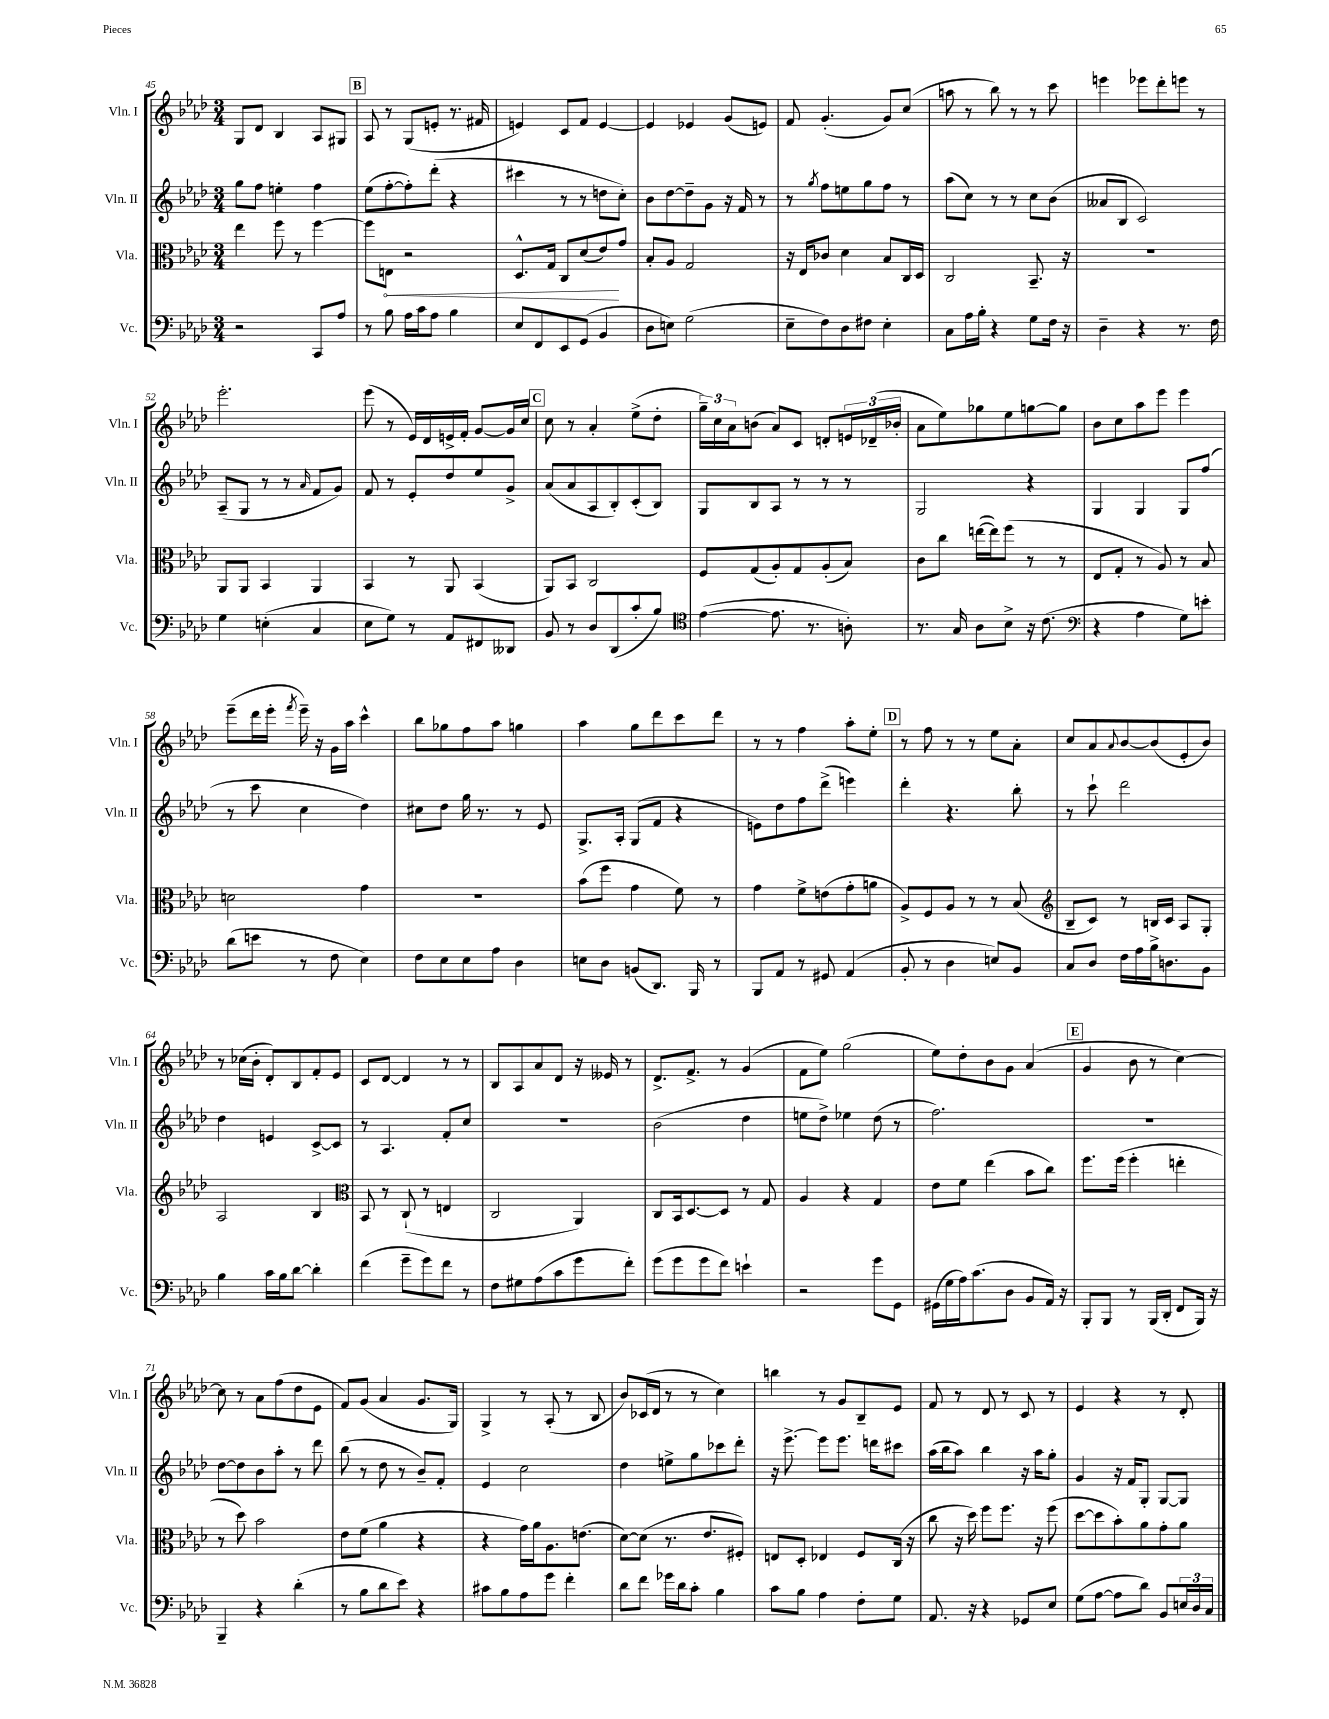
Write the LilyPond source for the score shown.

<<
\new StaffGroup <<
\new Staff = "s0" \with { instrumentName = "Vln. I" shortInstrumentName = "Vln. I" } {
    \clef treble \key aes \major \numericTimeSignature \time 3/4
    g8 des'8 bes4 aes8 gis8 |
    \mark \markup { \box "B" } aes8 r8 g8( e'8-. r8. fis'16 |
    e'4) c'8 f'8 e'4~ |
    e'4 ees'4 g'8( e'8) |
    f'8 g'4.-.( g'8) c''8( |
    a''8 r8 bes''8) r8 r8 c'''8 |
    e'''4 ees'''8 des'''8-. e'''8 r8 |
    ees'''2.-. |
    ees'''8( r8 ees'16) des'16 e'16-> f'16-. g'8~ g'16 c''16 |
    \mark \markup { \box "C" } c''8 r8 aes'4-. ees''8->( des''8-. |
    \tuplet 3/2 { g''16--) c''16 aes'16 } b'8( aes'8) c'8 d'8-. \tuplet 3/2 { e'16 des'16--( bes'16-. } |
    aes'8 ees''8) ges''8 ees''8 g''8~ g''8 |
    bes'8 c''8 aes''8 ees'''8 ees'''4 |
    ees'''8--( des'''16 ees'''16-. \acciaccatura { f'''8 } ees'''16--) r16 g'16 aes''16 c'''4-^ |
    bes''8 ges''8 f''8 aes''8 g''4 |
    aes''4 g''8 des'''8 c'''8 des'''8 |
    r8 r8 f''4 aes''8-. ees''8-. |
    \mark \markup { \box "D" } r8 f''8 r8 r8 ees''8 aes'8-. |
    c''8 aes'8 \appoggiatura { aes'8 } bes'8~ bes'8( ees'8-. bes'8) |
    r8 ces''16( bes'16-. des'8-.) bes8 f'8-. ees'8 |
    c'8 des'8~ des'4 r8 r8 |
    bes8 aes8 aes'8 des'8 r16 eeses'16 r8 |
    des'8.-> f'8.-> r8 g'4( |
    f'8 ees''8) g''2( |
    ees''8) des''8-. bes'8 g'8 aes'4( |
    \mark \markup { \box "E" } g'4 bes'8 r8 c''4~) |
    c''8 r8 aes'8 f''8( des''8 ees'8 |
    f'8) g'8( aes'4 g'8. g16) |
    g4-> r8 aes8-.( r8 bes8 |
    bes'8) ces'16( des'16 r8 r8 c''4) |
    b''4 r8 g'8 bes8-- ees'8 |
    f'8 r8 des'8 r8 c'8 r8 |
    ees'4 r4 r8 des'8-. \bar "|." |
}
\new Staff = "s1" \with { instrumentName = "Vln. II" shortInstrumentName = "Vln. II" } {
    \clef treble \key aes \major \numericTimeSignature \time 3/4
    g''8 f''8 e''4-. f''4 |
    \mark \markup { \box "B" } ees''8( f''8~-. f''8-.) des'''8-.( r4 |
    cis'''4 r8 r8 d''8 c''8-.) |
    bes'8 des''8~ des''8-- g'8 r16 f'16 r8 |
    r8 \acciaccatura { g''8 } f''8 e''8 g''8 f''8 r8 |
    aes''8( c''8) r8 r8 c''8 bes'8( |
    aeses'8 bes8 c'2) |
    aes8--( g8 r8 r8 \grace { aes'16 } f'8 g'8) |
    f'8 r8 ees'8-. des''8 ees''8 g'8-> |
    \mark \markup { \box "C" } aes'8( aes'8 aes8 bes8-.) c'8-.( bes8) |
    g8 bes8 aes8 r8 r8 r8 |
    g2 r4 |
    g4 g4 g8 f''8( |
    r8 c'''8 c''4 des''4) |
    cis''8 des''8 g''16 r8. r8 ees'8 |
    g8.-> aes16-. g8( f'8 r4 |
    e'8) des''8 f''8 des'''8->( e'''4) |
    \mark \markup { \box "D" } des'''4-. r4. bes''8-. |
    r8 c'''8-! des'''2 |
    des''4 e'4 c'8~-> c'8 |
    r8 aes4. f'8-. c''8 |
    R2. |
    bes'2( des''4 |
    e''8 des''8->) ees''4 des''8( r8 |
    f''2.) |
    \mark \markup { \box "E" } R2. |
    des''8~ des''8 bes'8 aes''8-. r8 des'''8 |
    bes''8( r8 des''8 r8 bes'8--) f'8-. |
    ees'4 c''2 |
    des''4 e''8-> g''8 ces'''8 des'''8-. |
    r16 ees'''8.~-> ees'''8 ees'''8. d'''16 cis'''8 |
    aes''16( bes''16 aes''8) bes''4 r16 aes''16 g''8-. |
    g'4 r16 f'16 g8-. g8~ g8 \bar "|." |
}
\new Staff = "s2" \with { instrumentName = "Vla." shortInstrumentName = "Vla." } {
    \clef alto \key aes \major \numericTimeSignature \time 3/4
    ees''4 f''8 r8 f''4~ |
    \mark \markup { \box "B" } f''8 \once \override Hairpin.circled-tip = ##t e8\< r2 |
    des8.-^ g16 c8 des'8( ees'8\!) g'8 |
    bes8-. aes8 g2 |
    r16 ees16 ces'8 des'4 bes8 c16 des16 |
    c2 bes,8.-- r16 |
    R2. |
    aes,8 aes,8 bes,4 aes,4 |
    bes,4 r8 aes,8 bes,4( |
    \mark \markup { \box "C" } aes,8) bes,8 c2 |
    f8 g8( aes8-.) g8 aes8-.( bes8) |
    c'8 c''8 e''16~( e''16) f''8( r8 r8 |
    ees8 g8-. r8 aes8) r8 bes8 |
    d'2 g'4 |
    R2. |
    bes'8( f''8 g'4 f'8) r8 |
    g'4 f'8-> e'8( g'8-. a'8 |
    \mark \markup { \box "D" } aes8->) f8 aes8 r8 r8 bes8( |
    \clef treble bes8-- c'8) r8 b16 c'16 aes8 g8-. |
    aes2 bes4 |
    \clef alto bes,8 r8 c8-!( r8 e4 |
    c2 aes,4) |
    c8 bes,16 des8.~ des8 r8 g8 |
    aes4 r4 g4 |
    ees'8 f'8 ees''4( bes'8 c''8) |
    \mark \markup { \box "E" } f''8. f''16( f''4-. e''4-. |
    r8 des''8) bes'2 |
    ees'8 f'8( aes'4 r4 |
    r4 g'16) aes'16 aes8. e'8.( |
    des'8~) des'8( r8. ees'8. fis8-.) |
    e8 des8-. ees4 f8 c16( r16 |
    c''8 r16 des''16) f''8 f''8. r16 f''8( |
    des''8~ des''8 bes'8-.) aes'8 g'8-. aes'8 \bar "|." |
}
\new Staff = "s3" \with { instrumentName = "Vc." shortInstrumentName = "Vc." } {
    \clef bass \key aes \major \numericTimeSignature \time 3/4
    r2 c,8 aes8 |
    \mark \markup { \box "B" } r8 bes8 aes16 c'16 aes8 bes4 |
    ees8 f,8 ees,8 g,8( bes,4 |
    des8 e8) g2( |
    ees8-- f8) des8 fis8 ees4-. |
    c8 aes16 bes16-. r4 g8 f16 r16 |
    des4-- r4 r8. f16 |
    g4 e4-.( c4 |
    ees8 g8) r8 aes,8 fis,8 deses,8 |
    \mark \markup { \box "C" } bes,8 r8 des8 des,8( c'8-. bes8) |
    \clef tenor ees'4~( ees'8. r8. a8-.) |
    r8. g16 aes8 bes8-> r16 c'8.( |
    \clef bass r4 aes4 g8) e'8-. |
    des'8( e'8 r8 f8 ees4) |
    f8 ees8 ees8 aes8 des4 |
    e8 des8 b,8( des,8.) bes,,16 r8 |
    bes,,8 aes,8 r8 gis,8 aes,4( |
    \mark \markup { \box "D" } bes,8-. r8 des4 e8) bes,8 |
    c8 des8 f16 aes16 bes16-> d8. bes,8 |
    bes4 c'16 bes16 des'8~ des'4-. |
    f'4( g'8-- g'8) f'8 r8 |
    f8 gis8 aes8( c'8 g'8 f'8-.) |
    g'8( g'8 g'8 f'8) e'4-! |
    r2 g'8 g,8 |
    gis,16( g16 aes16) c'8.( des8 bes,8 aes,16) r16 |
    \mark \markup { \box "E" } bes,,8-. bes,,8 r8 bes,,16( des,16-. f,8 bes,,16) r16 |
    bes,,4-- r4 des'4-.( |
    r8 bes8 des'8 ees'8) r4 |
    cis'8 bes8 aes8 g'8 f'4-. |
    des'8 f'8 ges'16 des'16 c'8-. bes4 |
    c'8 bes8 aes4 f8-. g8 |
    aes,8. r16 r4 ges,8 ees8 |
    g8( aes8~ aes8 des'8) bes,8 \tuplet 3/2 { e16 des16 c16 } \bar "|." |
}
>>
>>
\layout { \context { \Score currentBarNumber = #45 } }
